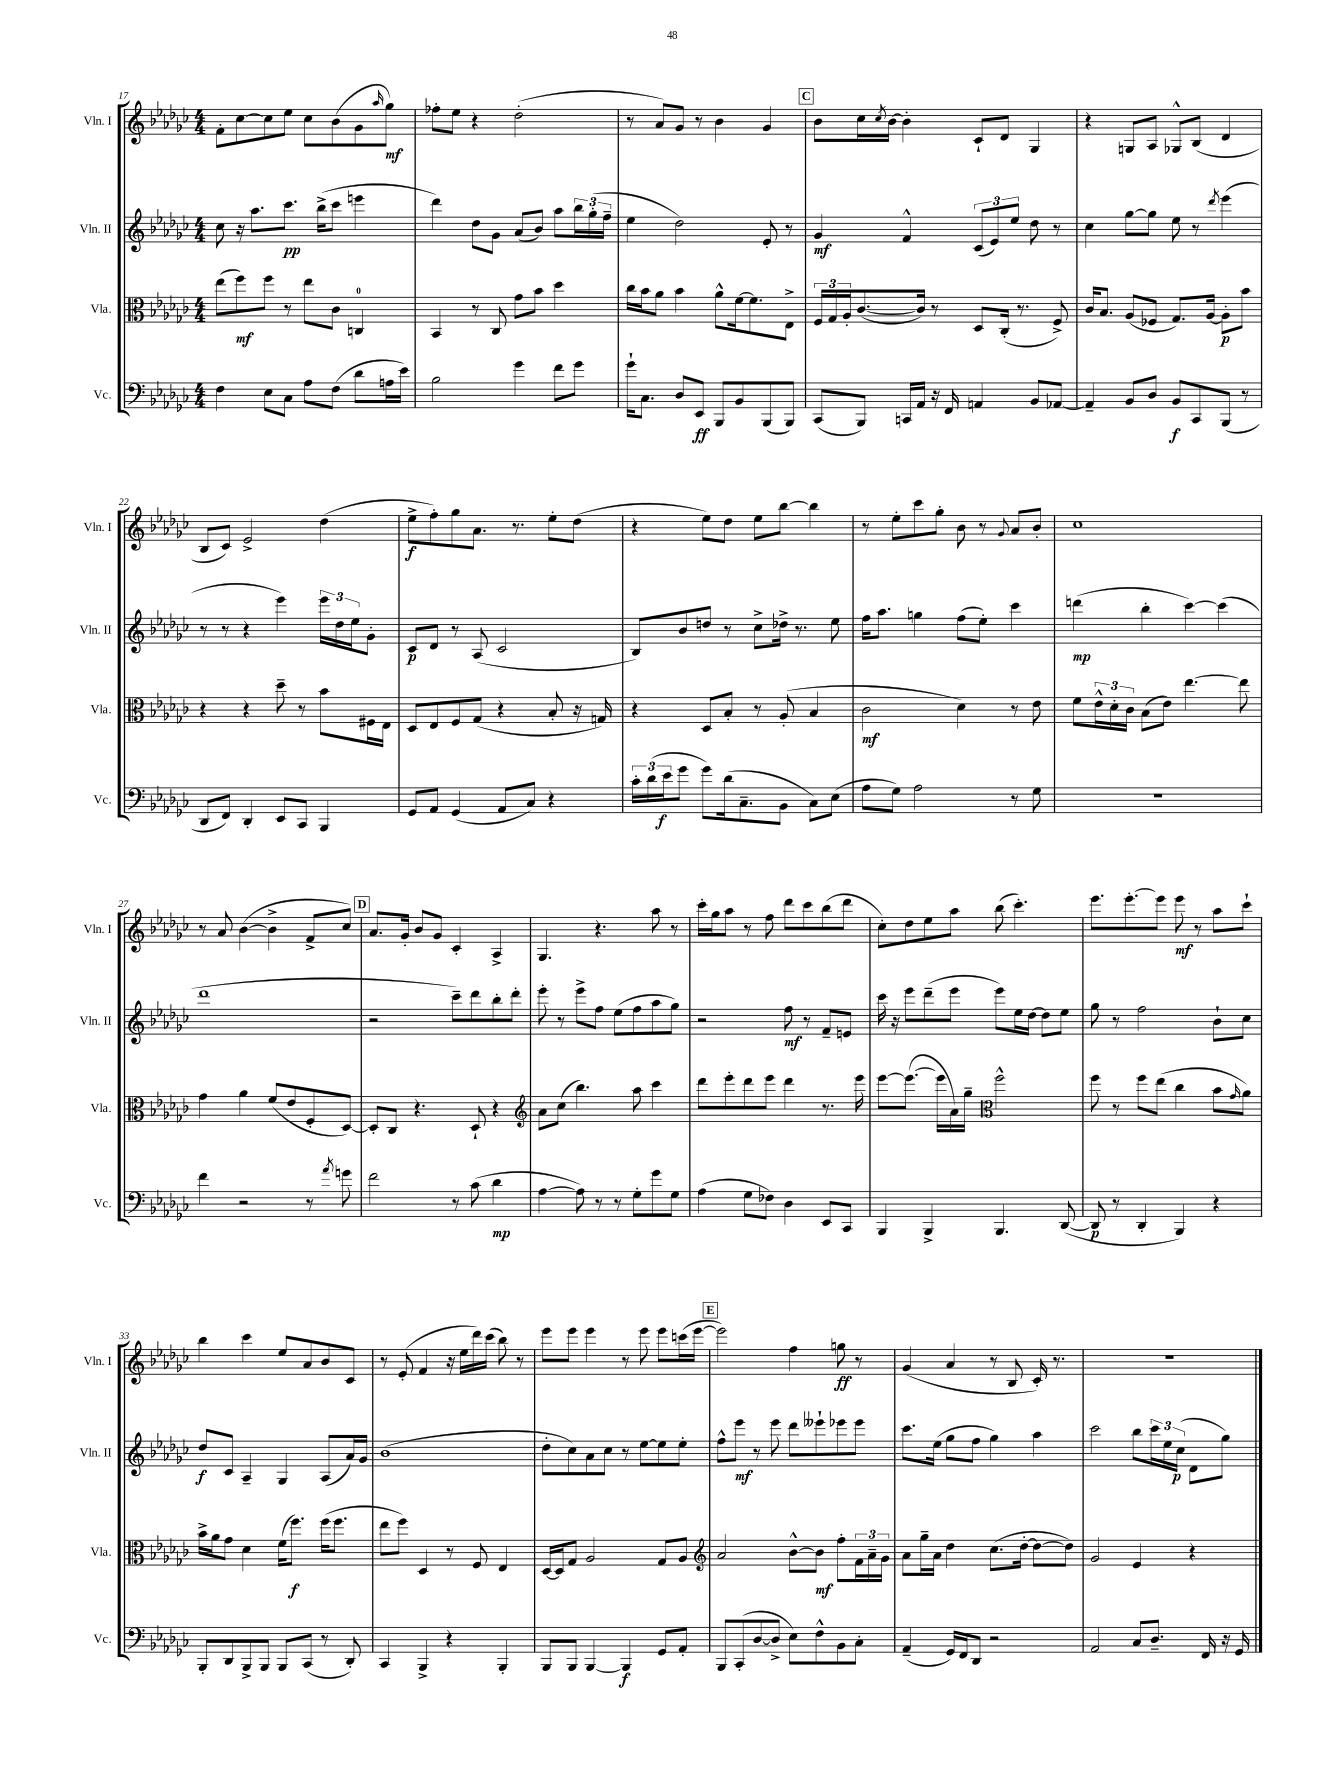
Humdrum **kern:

**kern	**kern	**kern	**kern
*staff4	*staff3	*staff2	*staff1
*clefF4	*clefC3	*clefG2	*clefG2
*k[b-e-a-d-g-c-]	*k[b-e-a-d-g-c-]	*k[b-e-a-d-g-c-]	*k[b-e-a-d-g-c-]
*M4/4	*M4/4	*M4/4	*M4/4
4F\	(8ee-\L	8cc-\	8f'\L
.	8ff\)	16r	[8cc-\
.	.	8.aa-\L	.
8E-\L	8ff\J	.	8cc-\]
8C-\J	8r	8.ccc-\J	8ee-\J
8A-\L	8ee-\L	.	8cc-\L
.	.	(16bb-^\LK	.
(8F\J	8c-\J	8ccc-\J	(8b-\
8d-\L	4C/	4eee\	8g-\
.	.	.	16qqaa-/
16A\L	.	.	8gg-\J)
16e-\JJ)	.	.	.
=	=	=	=
2B-\	4BB-/	4ddd-\)	8ff-'\L
.	.	.	8ee-\J
.	8r	8dd-\L	4r
.	8C-/	8g-\J	.
4g-\	8g-\L	(8a-/L	(2dd-'\
.	8b-\J	8b-/J)	.
8f\L	4dd-\	8aa-\L	.
8g-\J	.	24bb-\L	.
.	.	(24gg-'\	.
.	.	24ff~\JJ	.
=	=	=	=
16g-`\LK	16cc-\LL	4ee-\	8r
8.C-\J	16b-\J	.	.
.	8a-\J	.	8a-/L)
8D-/L	4b-\	2dd-\)	8g-/J
8EE-/J	.	.	8r
8BBB-/L	8a-^^\L	.	4b-\
8BB-/	[16f\k	.	.
.	8.f\]	.	.
(8BBB-/	.	8e-'/	4g-/
8BBB-/J)	8E-^\J	8r	.
=	=	=	=
(8CC-/L	24F/LL	4g-/	8b-\L
.	24G-/	.	.
.	24A-'/J	.	.
8BBB-/J)	([8.c-/	.	16cc-\L
.	.	.	8qcc-/
.	.	.	[16b-\JJ
16CC/LL	.	4f^^/	4b-'\]
16AA-/JJ	16c-/]Jk)	.	.
16r	8r	.	.
16FF/	.	.	.
4AA/	8D-/L	(12c-/L	8c-`/L
.	.	12e-/)	.
.	(16C-'/Jk	.	8d-/J
.	.	12ee-/J	.
.	8.r	.	.
8BB-/L	.	8dd-\	4G-/
[8AA-/J	8F^/)	8r	.
=	=	=	=
4AA-~/]	16c-/LK	4cc-\	4r
.	8.B-/J	.	.
8BB-/L	(8A-/L	[8gg-\L	8G/L
8D-/J	8F-/J	8gg-\]J	8A-/J
8BB-/L	8.G-/L)	8ee-\	8G-^^/L
8CC-/	.	8r	(8B-/J
.	[16A-/Jk	.	.
.	.	8qddd-/	.
(8BBB-/J	8A-'\]L	(4eee-\	4d-/
8r	8b-\J	.	.
=	=	=	=
8DD-/L	4r	8r	8B-/L
8FF/J)	.	8r	8c-/J)
4DD-'/	4r	4r	2e-^/
8EE-/L	8dd-~\	4eee-\)	.
8CC-/J	8r	.	.
4BBB-/	8b-\L	24eee-\LL	(4dd-\
.	.	24dd-\	.
.	.	24ee-\J	.
.	16F#\L	8g-'\J	.
.	16E-\JJ	.	.
=	=	=	=
8GG-/L	8D-/L	8c-/L	8ee-^\L
8AA-/J	8E-/	8d-/J	8ff'\)
(4GG-/	8F/	8r	8gg-\
.	(8G-/J	(8A-/	8.a-\J
8AA-/L	4r	2c-/	.
.	.	.	8.r
8C-/J)	.	.	.
4r	8B-'/	.	8ee-'\L
.	16r	.	(8dd-\J
.	16G/)	.	.
=	=	=	=
24c-'\LL	4r	8B-/L)	4r
(24d-\	.	.	.
24e-\J	.	.	.
8g-\J	.	8b-/	.
8g-\L)	8D-/L	8dd/J	8ee-\L)
(16d-\k	8B-'/J	8r	8dd-\J
8.C-~\	.	.	.
.	8r	8cc-^\L	8ee-\L
8BB-\J	(8A-'/	16dd-^\Jk	[8bb-\J
.	.	8.r	.
8C-\L)	4B-/	.	4bb-\]
(8E-\J	.	8ee-\	.
=	=	=	=
8A-\L	2c-\	16ff\LK	8r
.	.	8.aa-\J	.
8G-\J)	.	.	8ee-'\L
2A-\	.	4gg\	8ccc-\
.	.	.	8gg-'\J
.	4d-\)	(8ff\L	8b-\
.	.	8ee-'\J)	8r
.	.	.	8qqg-/
8r	8r	4ccc-\	8a-/L
8G-\	8e-\	.	8b-'/J
=	=	=	=
1r	8f\L	(4ddd\	1cc-
.	24e-^^\L	.	.
.	24d-'\	.	.
.	24c-\JJ	.	.
.	(8B-\L	4bb-'\	.
.	8e-\J)	.	.
.	[4.ee-\	[4ccc-\)	.
.	.	(4ccc-\]	.
.	8ee-\]	.	.
=	=	=	=
4f\	4g-\	1ddd-	8r
.	.	.	8a-/
2r	4a-\	.	([4b-\
.	(8f/L	.	4b-^\]
.	8e-/	.	.
8r	8F'/	.	8f^/L
8qa-/	.	.	.
8g\	[8D-/J)	.	8cc-/J)
=	=	=	=
2f\	8D-'/]L	2r	8.a-/L
.	8C-/J	.	.
.	.	.	16g-'/Jk
.	4.r	.	8b-/L
.	.	.	8g-/J
8r	.	8ccc-~\L)	4c-'/
(8c-\	8D-`/	8ddd-\	.
4d-\	4r	8bb-'\	4A-^/
.	.	8ddd-'\J	.
=	=	=	=
*	*clefG2	*	*
[4A-\	8a-\L	8eee-'\	4.G-/
.	(8cc-\J	8r	.
8A-\])	4.bb-\)	8eee-^\L	.
8r	.	8ff\J	4.r
8r	.	(8ee-\L	.
8G-'\L	8aa-\	8ff\	.
8g-\	4ccc-\	8aa-\	8aa-\
8G-\J	.	8gg-\J)	8r
=	=	=	=
(4A-\	8ddd-\L	2r	16ccc-'\LL
.	.	.	16gg-\J
.	8eee-'\	.	8aa-\J
8G-\L	8ddd-\	.	8r
8F-\J)	8eee-\J	.	8ff\
4D-\	4ddd-\	8ff\	8ddd-\L
.	.	8r	8ccc-\
8EE-/L	8.r	8f~/L	(8bb-\
8CC-/J	.	8e/J	8ddd-\J
.	16eee-\	.	.
=	=	=	=
4BBB-/	[8eee-\L	16ccc-\	8cc-'\L)
.	.	16r	.
.	(8.eee-\_J	8eee-\L	8dd-\
4BBB-^/	.	(8ddd-~\	8ee-\
.	16eee-\]LL	.	.
.	16a-\)	8eee-\J	8aa-\J
.	16gg-~\JJ	.	.
*	*clefC3	*	*
4.BBB-/	2ff^^\	8eee-\L)	(8bb-\
.	.	16ee-\L	4.ccc-'\)
.	.	[16dd-\JJ	.
.	.	8dd-\]L	.
([8DD-/	.	8ee-\J	.
=	=	=	=
8DD-/]	8ff\	8gg-\	8.eee-\L
8r	8r	8r	.
.	.	.	[8.eee-'\
4DD-'/	8ff\L	2ff\	.
.	(8ee-\J	.	8eee-\]J
4BBB-/)	4cc-\	.	8eee-\
.	.	.	8r
4r	8b-\L	8b-`\L	8aa-\L
.	16qqg-/	.	.
.	8a-\J)	8cc-\J	8ccc-`\J
=	=	=	=
8BBB-'/L	16b-^\LL	8dd-/L	4bb-\
.	16a-\J	.	.
8DD-/	8g-\J	8c-/J	.
8BBB-^/	4d-\	4A-~/	4ccc-\
8BBB-/J	.	.	.
8BBB-/L	(16f\LK	4G-/	8ee-/L
.	8.ff\J)	.	.
(8CC-/J	.	.	8a-/
8r	(16ff\LK	(8A-/L	8b-/
.	8.ff\J	.	.
8DD-'/)	.	16a-/L)	8c-/J
.	.	16g-/JJ	.
=	=	=	=
4CC-/	8ee-\L	(1b-	8r
.	8ff\J)	.	(8e-'/
4BBB-^/	4D-/	.	4f/
4r	8r	.	16r
.	.	.	16ee-\LL
.	8F/	.	16ddd-\)
.	.	.	(16ccc-\JJ
4BBB-'/	4E-/	.	8bb-\)
.	.	.	8r
=	=	=	=
8BBB-/L	[16D-/LL	8dd-'\L	8eee-\L
.	16D-/]J	.	.
8BBB-/J	8G-/J	8cc-\)	8eee-\J
[4BBB-/	2A-/	8a-\	4eee-\
.	.	8cc-\J	.
4BBB-/]	.	8r	8r
.	.	[8ee-\L	8eee-\
8GG-/L	8G-/L	8ee-\]	8eee-\L
8AA-'/J	8A-/J	8ee-'\J	(16ccc\L
.	.	.	[16eee-\JJ
=	=	=	=
*	*clefG2	*	*
8BBB-/L	2a-/	8ff^^\L	2eee-\])
(8CC-'/	.	8eee-\J	.
[8D-/	.	8r	.
8D-^/]J	.	8eee-\	.
8E-\L)	[8b-^^\L	8ddd-\L	4ff\
8F^^\	8b-\]J	8eee--`\	.
8BB-\	8ff'\L	8eee-\	8gg\
8C-'\J	24f\L	8eee-\J	8r
.	24a-~\	.	.
.	24g-\JJ	.	.
=	=	=	=
(4AA-~/	8a-\L	8.ccc-\L	(4g-/
.	16gg-~\L	.	.
.	16a-\JJ	(16ee-\Jk	.
16GG-/LL)	4dd-\	8gg-\L	4a-/
16FF/J	.	.	.
8DD-/J	.	8ff\J	.
2r	(8.cc-\L	4gg-\)	8r
.	.	.	8B-/
.	[16dd-'\Jk	.	.
.	8dd-\_L	4aa-\	16c-'/)
.	.	.	8.r
.	8dd-\]J)	.	.
=	=	=	=
2AA-/	2g-/	2ccc-\	1r
8C-/L	4e-/	8bb-\L	.
8.D-~/J	.	24ccc-\L	.
.	.	24ee-\	.
.	.	(24cc-\JJ	.
.	4r	8d-\L	.
16FF/	.	.	.
16r	.	8gg-\J)	.
16GG-/	.	.	.
==	==	==	==
*-	*-	*-	*-
